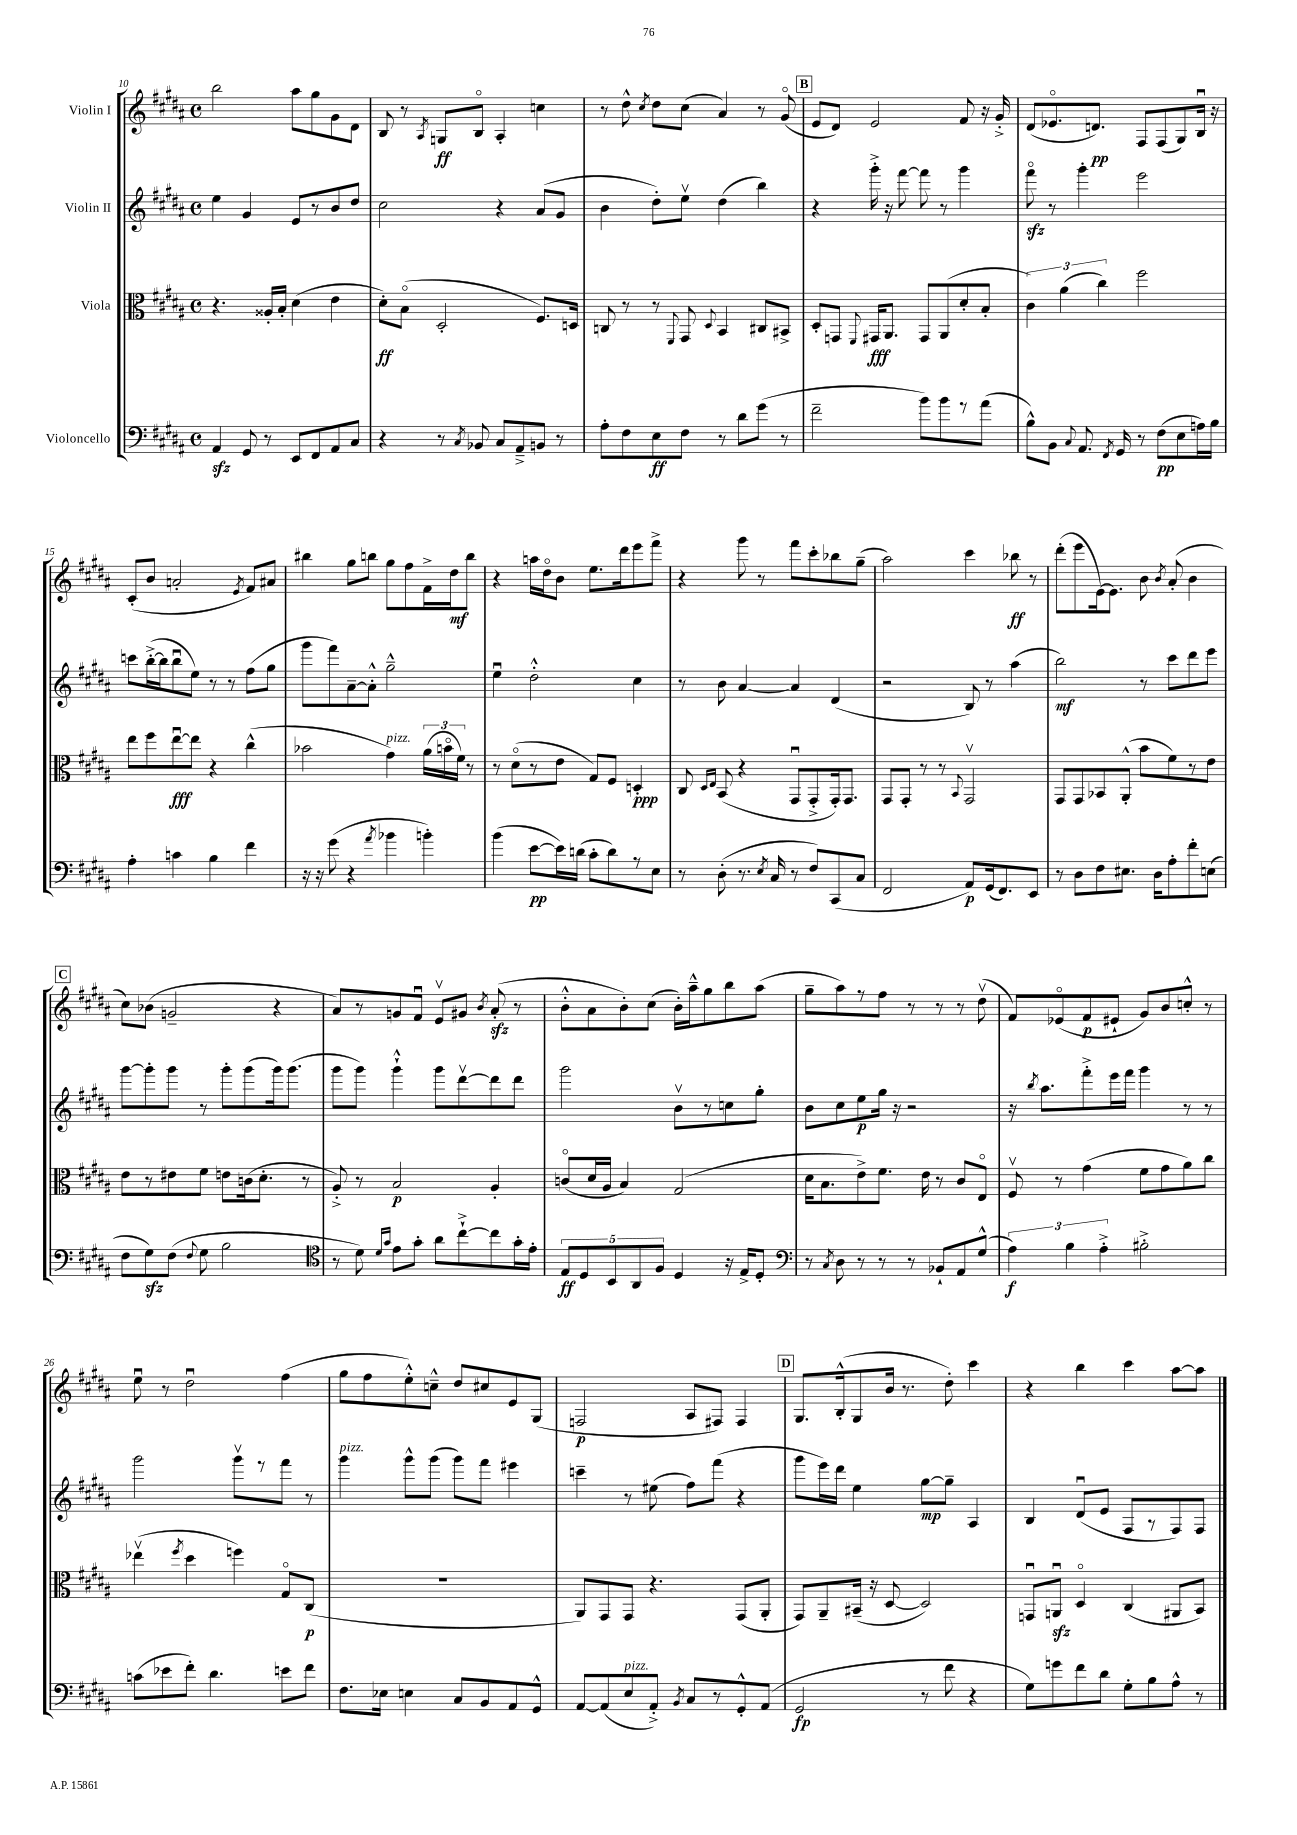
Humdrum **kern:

**kern	**kern	**kern	**kern
*staff4	*staff3	*staff2	*staff1
*clefF4	*clefC3	*clefG2	*clefG2
*k[f#c#g#d#a#]	*k[f#c#g#d#a#]	*k[f#c#g#d#a#]	*k[f#c#g#d#a#]
*M4/4	*M4/4	*M4/4	*M4/4
*met(c)	*met(c)	*met(c)	*met(c)
4AA#	4.r	4ee	2bb
8GG#	.	4g#	.
8r	16A##'	.	.
.	16B'	.	.
8EE	(4d#	8e	8aa#
8FF#	.	8r	8gg#
8AA#	4e	8b	8g#
8C#	.	8dd#	8d#
=	=	=	=
4r	8d#')	2cc#	8B
.	(8Bo	.	8r
.	.	.	8qA#
8r	2D#'	.	8G
8qC#	.	.	.
8BB-	.	.	8Bo
8C#	.	4r	4A#'
8AA#~^	.	.	.
8BB	8.F#)	(8a#	4cc
8r	.	8g#	.
.	16D	.	.
=	=	=	=
8A#'	8C	4b	8r
8F#	8r	.	8dd#^^
.	.	.	8qcc#
8E	8r	8dd#')	8dd#
.	8qqFF#	.	.
8F#	8GG#	8eev	(8cc#
.	8qqD#	.	.
8r	4BB	(4dd#	4a#)
8d#	.	.	.
(8g#	8C#	4bb)	8r
8r	8BB#^	.	(8g#o
=	=	=	=
2f#~	8D#'	4r	8e
.	8GG	.	8d#)
.	8qqFF#	.	.
.	16GG#	16ggg#'^	2e
.	8.AA#	16r	.
.	.	[8fff#	.
8b)	8GG#	8fff#]	.
8b	(8AA#	8r	.
8r	8d#'	4ggg#	8f#
(8a#	8B'	.	16r
.	.	.	16g#'^
=	=	=	=
8B^^)	6c#)	8fff#o	(8d#
8BB	.	8r	8.e-o
.	(6a#	.	.
8qqC#	.	.	.
8.AA#	.	4ggg#'	.
.	.	.	8.d)
.	6cc#)	.	.
8qFF#	.	.	.
16GG#	.	.	.
8r	2ff#	2eee	8F#
(8F#	.	.	(8F#
8E	.	.	8G#)
16A)	.	.	16Bu
16B	.	.	16r
=	=	=	=
4A#'	8ee	8ccc	(8c#'
.	8ff#	([16bb'^	8b
.	.	16bb]	.
4c	[8eeu	8bbu	2a'
.	8ee]	8ee)	.
4B	4r	8r	.
.	.	8r	.
.	.	.	8qe
4f#	(4cc#^^	(8ff#	8f#)
.	.	8gg#	8a#
=	=	=	=
16r	2b-	8ggg#	4bb#
16r	.	.	.
(8g#	.	8fff#)	.
4r	.	[8a#~	8gg#
.	.	8a#'^^]	8bb
8qa#	.	.	.
4b-	4g#)	2gg#~^^	8gg#
.	.	.	8ff#
4b')	(24a#	.	16f#^
.	24bo	.	.
.	.	.	16dd#
.	24f#)	.	.
.	8r	.	8bb
=	=	=	=
(4b	8r	4eeu	4r
.	(8d#o	.	.
[8e	8r	2dd#'^^	16aa
.	.	.	16dd#o
16e])	8e	.	8b
(16d	.	.	.
8c#'	8G#)	.	8.ee
8d)	8F#	.	.
.	.	.	16ddd#
8r	4D'	4cc#	8eee
8E	.	.	8fff#^
=	=	=	=
8r	8C#	8r	4r
.	16qqD#	.	.
.	16qqE	.	.
(8D#'	(8BB	8b	.
8.r	4r	[4a#	8ggg#
.	.	.	8r
8qE	.	.	.
16C#	.	.	.
8r	8GG#u	4a#]	8fff#
8F#)	8GG#'^	.	8ccc#'
(8CC#	16GG#')	(4d#	8bb-
.	8.GG#	.	.
8C#	.	.	(8gg#~
=	=	=	=
2FF#	8GG#	2r	2aa#)
.	8GG#'	.	.
.	8r	.	.
.	8r	.	.
.	8qqBB	.	.
8AA#)	2GG#v	8B)	4ccc#
(16GG#	.	8r	.
8.FF#)	.	.	.
.	.	(4aa#	8bb-
8EE	.	.	8r
=	=	=	=
8r	8GG#	2bb)	(8ddd#'
8D#	8GG#	.	8eee
8F#	8BB-	.	[16e)
.	.	.	8.e]
8.E#	(8AA#'^^	.	.
.	8b	8r	8b
16D#	.	.	.
.	.	.	8qb
8A#'	8f#)	8ccc#	(8a#'
8f#'	8r	8ddd#	4b
(8E	8e	8eee	.
=	=	=	=
8F#	8e	[8ggg#	8cc#)
8G#)	8r	8ggg#']	(8b-
(8F#	8e#	8ggg#	2g~
8qqF#	.	.	.
8G#	8f#	8r	.
2B	8e	8ggg#'	.
.	(16c	(8ggg#	.
.	8.d#'	.	.
.	.	16ggg#)	4r
.	.	(8.ggg#	.
.	8r	.	.
=	=	=	=
*clefC4	*	*	*
8r	8A#'^)	8ggg#	8a#)
8d#)	8r	8ggg#)	8r
16qqd#	.	.	.
16qqg#	.	.	.
8e	2B	4ggg#`^^	8g
8g#'	.	.	8f#u
8a#	.	8ggg#	8ev
[8cc#`^	.	[8ddd#v	8g#
.	.	.	8qb
8cc#]	4A#'	8ddd#]	(8a#'
16g#'	.	8ddd#	8r
16e'	.	.	.
=	=	=	=
10E	(8co	2ggg#	8b'^^
10D#	.	.	.
.	16d#	.	8a#
.	16A#	.	.
10BB	.	.	.
.	4B)	.	8b')
10AA#	.	.	.
.	.	.	(8cc#
10F#	.	.	.
4D#	(2G#	8bv	16b')
.	.	.	16aa#~^^
.	.	8r	8gg#
16r	.	8cc	8bb
16E^	.	.	.
8D#'	.	8gg#'	(8aa#
=	=	=	=
*clefF4	*	*	*
8r	16d#	8b	8gg#~
.	8.B	.	.
8qC#	.	.	.
8D#	.	8cc#	8aa#)
8r	8e^)	8ee	8r
8r	8.f#	16gg#	8ff#
.	.	16r	.
8r	.	2r	8r
.	16e	.	.
8BB-`	8r	.	8r
8AA#	8c#	.	8r
(8G#^^	8Eo	.	(8dd#v
=	=	=	=
6A#)	8F#v	16r	8f#)
.	.	8qbb	.
.	.	8.aa#	.
.	8r	.	(8e-o
6B	.	.	.
.	(4g#	8fff#'^	8f#
6A#'^	.	.	.
.	.	16eee	8e#`
.	.	16fff#	.
2B#'^	8f#	4ggg#	8g#)
.	8g#	.	8b
.	8a#)	8r	8cc'^^
.	8cc#	8r	8r
=	=	=	=
(8c	(4ee-v	2ggg#	8eeu
8e-	.	.	8r
.	8qff#	.	.
8f#')	4dd#	.	2dd#u
4.d#	.	.	.
.	4ff)	8ggg#v	.
.	.	8r	.
8e	8G#o	8fff#	(4ff#
8f#	(8C#	8r	.
=	=	=	=
8.F#	1r	4ggg#	8gg#
.	.	.	8ff#
16E-	.	.	.
4E	.	8ggg#^^	8ee'^^)
.	.	(8ggg#	8cc~^^
8C#	.	8ggg#)	8dd#
8BB	.	8fff#	8cc#
8AA#	.	4eee#	8e
8GG#^^	.	.	(8G#
=	=	=	=
[8AA#	8AA#)	4ccc~	2F
(8AA#]	8GG#	.	.
8E	8GG#	8r	.
8AA#'^)	4.r	(8ee#	.
8qBB	.	.	.
8C#	.	8ff#)	8A#
8r	.	(8fff#	8F#)
8GG#'^^	(8GG#	4r	4F#
(8AA#	8AA#'	.	.
=	=	=	=
2GG#	8GG#)	8ggg#	8.G#
.	8AA#~	16eee)	.
.	.	16ddd#	(16B'^^
.	(16BB#~	4ee	8G#
.	16r	.	.
.	[8D#	.	16b
.	.	.	8.r
8r	2D#])	[8gg#	.
8f#	.	8gg#~]	8dd#')
4r	.	4A#	4ccc#
=	=	=	=
8G#)	8GGu	4B	4r
8g	8AAu	.	.
8f#	4D#o	(8d#u	4bb
8d#	.	8e	.
8G#'	(4C#	8F#	4ccc#
8B	.	8r	.
8A#^^	8AA#	8F#)	[8aa#
8r	8BB)	8F#	8aa#]
==	==	==	==
*-	*-	*-	*-
